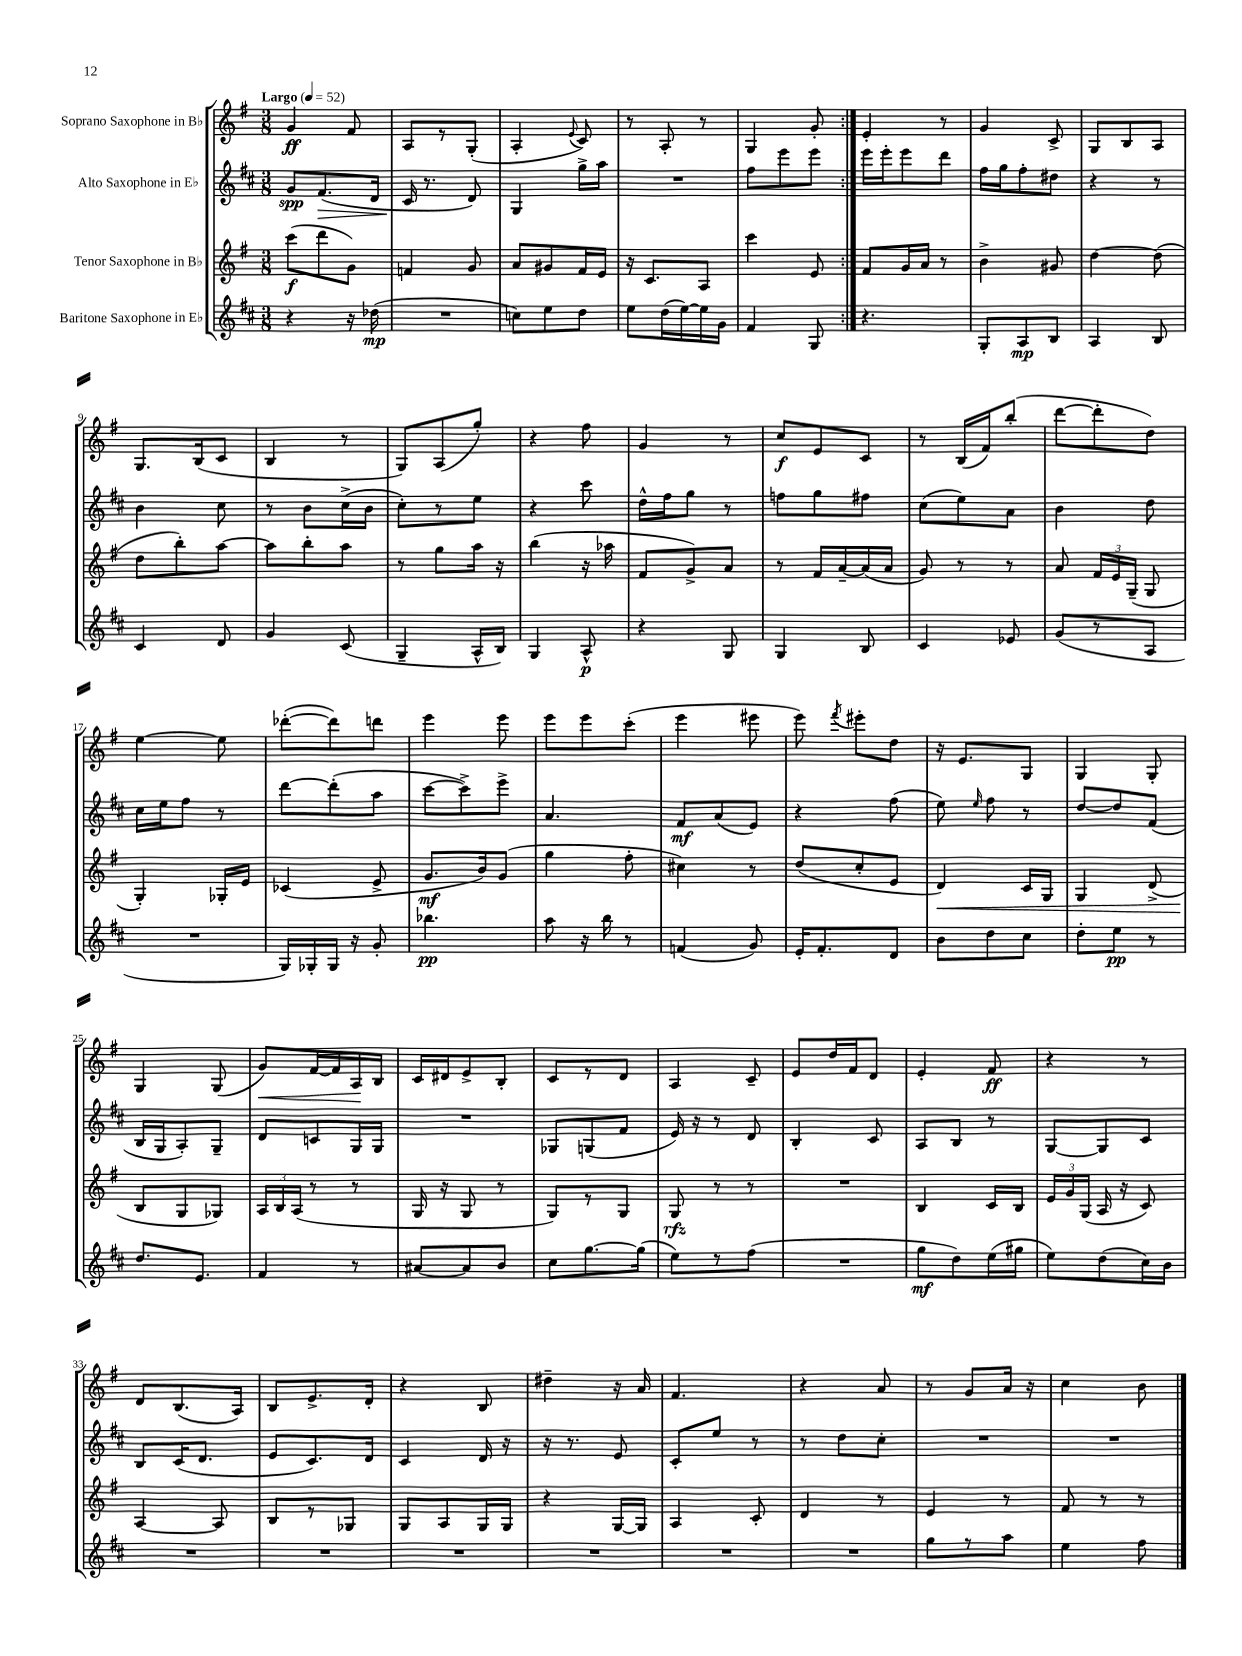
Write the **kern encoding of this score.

**kern	**kern	**kern	**kern
*staff4	*staff3	*staff2	*staff1
*clefG2	*clefG2	*clefG2	*clefG2
*k[f#c#]	*k[f#]	*k[f#c#]	*k[f#]
*M3/8	*M3/8	*M3/8	*M3/8
*MM52	*MM52	*MM52	*MM52
4r	(8ccc	8g	4g
.	8ddd	(8.f#	.
16r	8g)	.	8f#
(16dd-	.	16d	.
=	=	=	=
4.r	4f	16c#	8A
.	.	8.r	.
.	.	.	8r
.	8g	8d)	(8G'
=	=	=	=
8cc)	8a	4G	4A'
8ee	8g#	.	.
.	.	.	8qqe
8dd	16f#	16gg^	8c)
.	16e	16aa	.
=	=	=	=
8ee	16r	4.r	8r
.	8.c	.	.
(16dd	.	.	8A'
[16ee)	.	.	.
16ee]	8A	.	8r
16g	.	.	.
=	=	=	=
4f#	4ccc	8ff#	4G
.	.	8eee	.
8G	8e	8eee	8g'
=:|!	=:|!	=:|!	=:|!
4.r	8f#	16eee	4e'
.	.	16eee'	.
.	16g	8eee	.
.	16a	.	.
.	8r	8ddd	8r
=	=	=	=
8G'	4b^	16ff#	4g
.	.	16gg	.
8A	.	8ff#'	.
8B	8g#	8dd#	8c^
=	=	=	=
4A	[4dd	4r	8G
.	.	.	8B
8B	(8dd]	8r	8A
=	=	=	=
4c#	8dd	4b	8.G
.	8bb')	.	.
.	.	.	(16B
8d	[8aa	8cc#	8c
=	=	=	=
4g	8aa]	8r	4B
.	8bb'	8b	.
(8c#	8aa	(16cc#^	8r
.	.	16b	.
=	=	=	=
4G~	8r	8cc#')	8G)
.	8gg	8r	(8A
16A^^	16aa	8ee	8gg')
16B)	16r	.	.
=	=	=	=
4G	(4bb	4r	4r
8A^^	16r	8ccc#	8ff#
.	16aa-	.	.
=	=	=	=
4r	8f#	16dd^^	4g
.	.	16ff#	.
.	8g^)	8gg	.
8G	8a	8r	8r
=	=	=	=
4G	8r	8ff	8cc
.	16f#	8gg	8e
.	[16a~	.	.
8B	(16a]	8ff#	8c
.	16a	.	.
=	=	=	=
4c#	8g)	(8cc#	8r
.	8r	8ee)	(16B
.	.	.	16f#)
8e-	8r	8a	(8bb'
=	=	=	=
(8g	8a	4b	[8ddd
8r	24f#	.	8ddd']
.	24e	.	.
.	(24G~	.	.
8A	8G	8dd	8dd)
=	=	=	=
4.r	4G')	16cc#	[4ee
.	.	16ee	.
.	.	8ff#	.
.	16G-'	8r	8ee]
.	16e	.	.
=	=	=	=
16G)	(4c-	[8ddd	([8ddd-'
16G-'	.	.	.
16G-	.	(8ddd']	8ddd-])
16r	.	.	.
8g'	8e^	8aa	8ddd
=	=	=	=
4.bb-	8.g	[8ccc#	4eee
.	.	8ccc#^])	.
.	16b)	.	.
.	(8g	8eee^	8eee
=	=	=	=
8aa	4gg	4.a	8eee
16r	.	.	8eee
16bb	.	.	.
8r	8ff#'	.	(8ccc'
=	=	=	=
(4f	4cc#)	8f#	4eee
.	.	(8a	.
8g)	8r	8e)	8eee#
=	=	=	=
16e'	(8dd	4r	8eee)
8.f#'	.	.	.
.	.	.	8qfff#
.	8cc'	.	8eee#'
8d	8e	(8ff#	8dd
=	=	=	=
8b	4d)	8ee)	16r
.	.	.	8.e
.	.	16qqee	.
8dd	.	8ff#	.
8cc#	16c	8r	8G
.	16G	.	.
=	=	=	=
8dd'	4G	[8dd	4G
8ee	.	8dd]	.
8r	(8d^	(8f#	8G'
=	=	=	=
8.dd	8B	16B	4G
.	.	16G	.
.	8G	8A')	.
8.e	.	.	.
.	8G-)	8G~	(8G
=	=	=	=
4f#	24A	8d	8g)
.	24B	.	.
.	(24A	.	.
.	8r	8c	[16f#
.	.	.	16f#]
8r	8r	16G	16A
.	.	16G	16B
=	=	=	=
[8a#	16G	4.r	16c
.	16r	.	16d#
8a#]	8G	.	8e^
8b	8r	.	8B'
=	=	=	=
8cc#	8G)	8G-	8c
[8.gg	8r	(8G	8r
.	8G	8f#	8d
(16gg]	.	.	.
=	=	=	=
8ee)	8G	16e)	4A
.	.	16r	.
8r	8r	8r	.
(8ff#	8r	8d	8c~
=	=	=	=
4.r	4.r	4B'	8e
.	.	.	16dd
.	.	.	16f#
.	.	8c#	8d
=	=	=	=
8gg	4B	8A	4e'
8dd)	.	8B	.
(16ee	16c	8r	8f#
16gg#	16B	.	.
=	=	=	=
8ee)	24e	[8G	4r
.	24g	.	.
.	(24G	.	.
(8dd	16A	8G]	.
.	16r	.	.
16cc#)	8c)	8c#	8r
16b	.	.	.
=	=	=	=
4.r	[4A	8B	8d
.	.	(16c#	(8.B
.	.	8.d	.
.	8A]	.	.
.	.	.	16A)
=	=	=	=
4.r	8B	8e	8B
.	8r	8.c#)	8.e^
.	8G-	.	.
.	.	16d	16d'
=	=	=	=
4.r	8G	4c#	4r
.	8A	.	.
.	16G	16d	8B
.	16G	16r	.
=	=	=	=
4.r	4r	16r	4dd#~
.	.	8.r	.
.	[16G	8e	16r
.	16G]	.	16a
=	=	=	=
4.r	4A	8c#'	4.f#
.	.	8ee	.
.	8c'	8r	.
=	=	=	=
4.r	4d	8r	4r
.	.	8dd	.
.	8r	8cc#'	8a
=	=	=	=
8gg	4e	4.r	8r
8r	.	.	8g
8aa	8r	.	16a
.	.	.	16r
=	=	=	=
4ee	8f#	4.r	4cc
.	8r	.	.
8ff#	8r	.	8b
==	==	==	==
*-	*-	*-	*-
